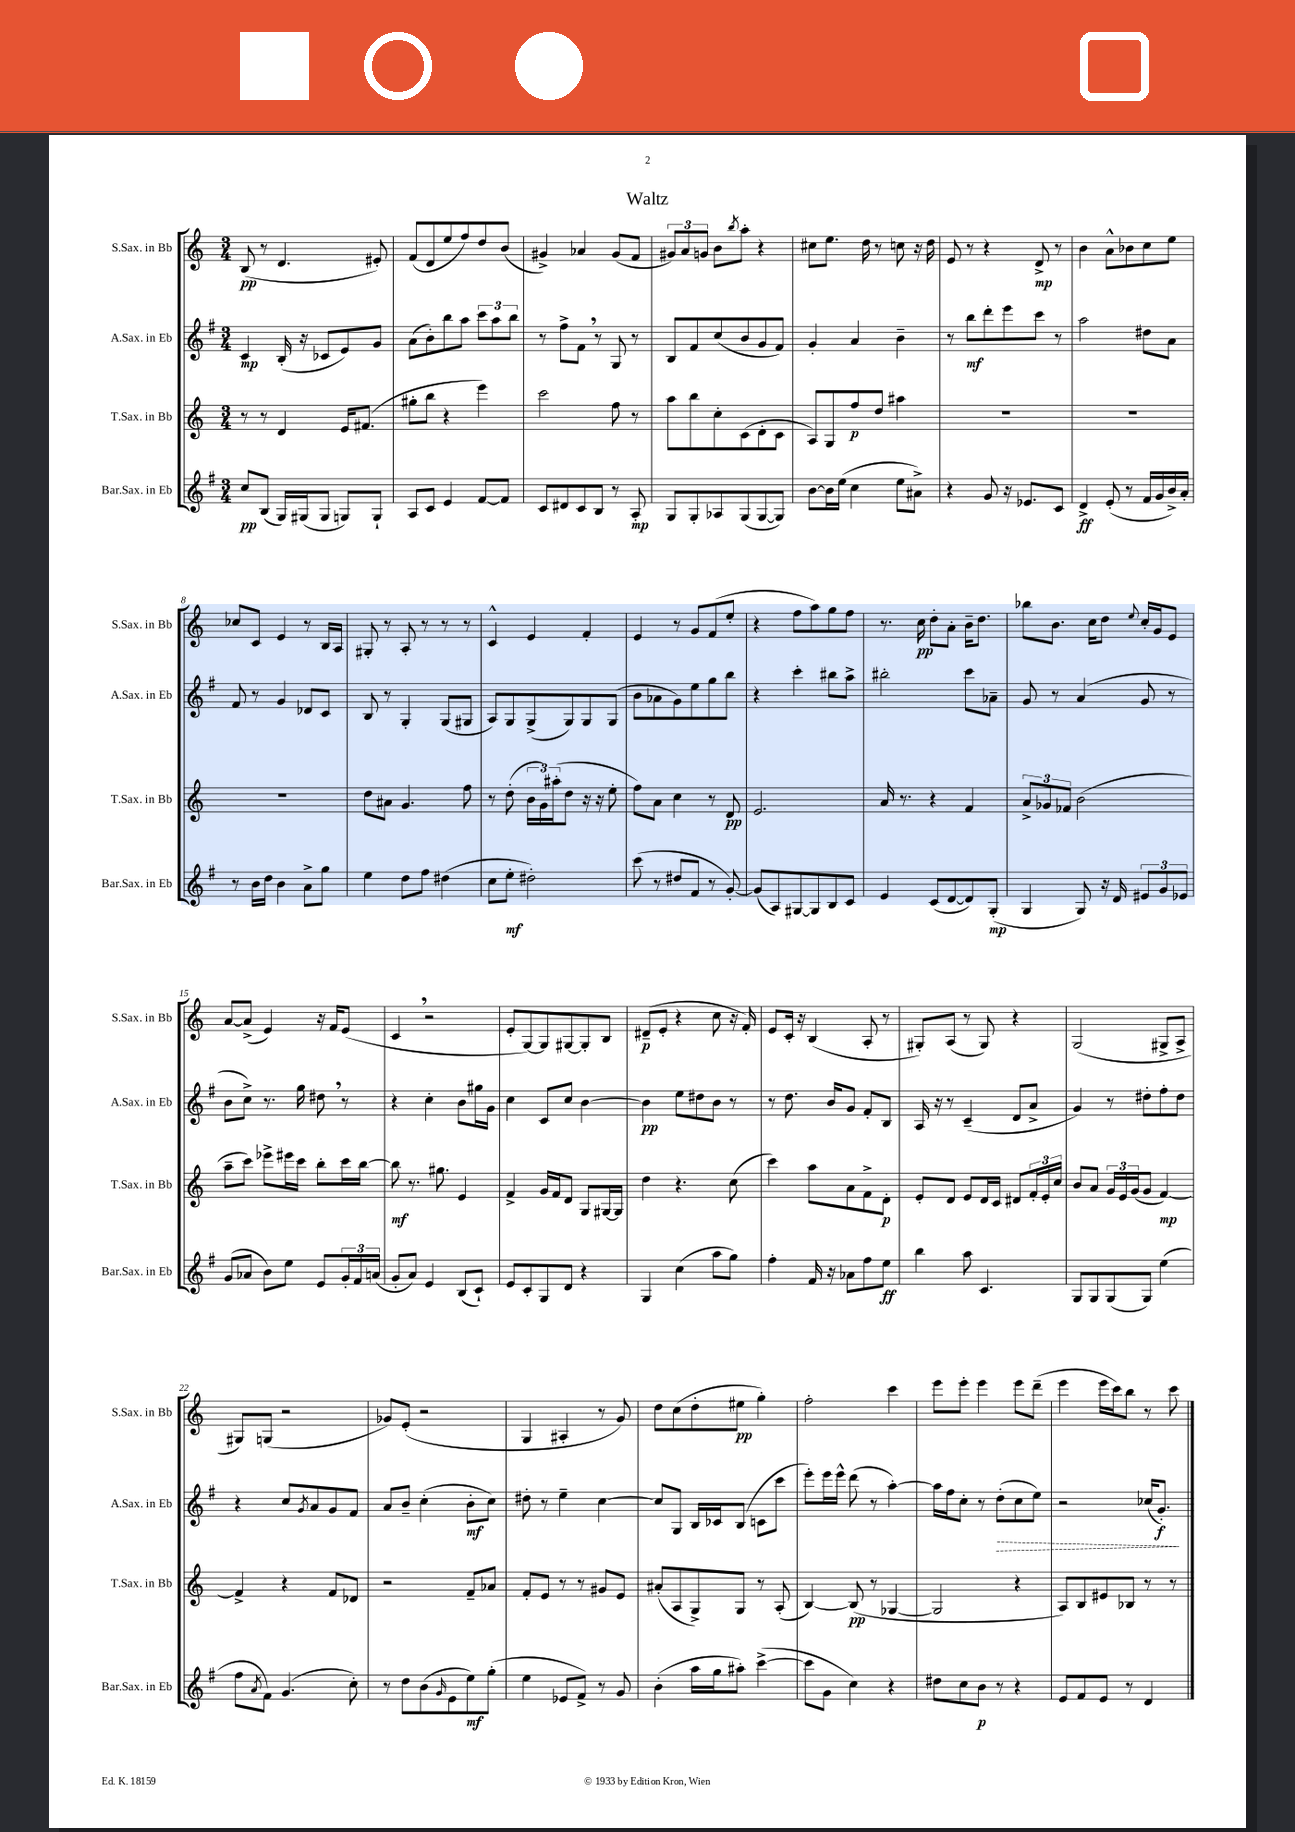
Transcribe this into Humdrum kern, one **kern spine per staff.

**kern	**kern	**kern	**kern
*staff4	*staff3	*staff2	*staff1
*clefG2	*clefG2	*clefG2	*clefG2
*k[f#]	*k[]	*k[f#]	*k[]
*M3/4	*M3/4	*M3/4	*M3/4
8cc	8r	4c	(8B
(8B	8r	.	8r
16G)	4d	(16B'	4.d
(16G#	.	16r	.
8G#	.	8c-	.
8G)	16e	8e)	.
.	(8.f#	.	.
8G`	.	8g	8e#')
=	=	=	=
8A	8gg#'	(8a	(8f
8c	8bb	8b')	8d
4e	4r	8bb	8ee
.	.	8aa	8ff)
[8f#	4eee)	12ccc	8dd
.	.	12aa	.
8f#]	.	.	(8b
.	.	12bb	.
=	=	=	=
8c	2ccc	8r	4g#^)
8d#	.	8ff#^	.
8c	.	8f#	4a-
8B	.	8r	.
8r	8ff	8G	(8g#
8A'	8r	8r	8f
=	=	=	=
8G	8aa	8B	12g#)
.	.	.	12a
8G'	8bb	8f#	.
.	.	.	12g
8A-	8cc'	(8cc	8b
.	.	.	8qbb
(8G	(8c	8b	8aa'
[8G	8d'	8g	4r
8G])	8c	8f#)	.
=	=	=	=
[8b	8A)	4g'	8cc#
16b]	8G	.	8.ee
(16ee	.	.	.
4cc	8ff	4a	.
.	.	.	16dd
.	8dd	.	8r
8ee	4aa#	4b~	8cc
8a#^)	.	.	16r
.	.	.	16dd
=	=	=	=
4r	2.r	8r	8e
.	.	8bb	8r
8g	.	8ddd'	4r
16r	.	8eee	.
8.e-	.	.	.
.	.	8ccc	8d^
8c	.	8r	8r
=	=	=	=
4d^	2.r	2aa	4b
(8e'	.	.	8a^^
8r	.	.	8b-
16f#	.	8dd#	8cc
16g	.	.	.
16b^)	.	8a	8ee
16a'	.	.	.
=	=	=	=
8r	2.r	8f#	8cc-
16b	.	8r	8c
16dd	.	.	.
4b	.	4g	4e
8a^	.	8d-	8r
8gg	.	8c	16B
.	.	.	16A
=	=	=	=
4ee	8dd	8B	8G#'
.	8a#	8r	8r
8dd	4.g	4G'	8A'
8ff#	.	.	8r
(4dd#	.	(8G	8r
.	8ff	8G#	8r
=	=	=	=
8cc	8r	8A)	4c^^
8ee'	(8dd'	8G	.
2dd#')	24b	(8G^	4e
.	24g)	.	.
.	(24aa#'	.	.
.	8dd	8G)	.
.	16r	8G	4f'
.	16r	.	.
.	8ee'	(8G	.
=	=	=	=
(8ccc	8ff)	8b	4e
8r	8a	8a-	.
8dd#	4cc	8g)	8r
8f#	.	8ee	8g
8r	8r	8gg	(8f
[8g')	8d	8bb	8ee'
=	=	=	=
(8g]	2.e	4r	4r
8A)	.	.	.
[8G#	.	4ccc'	8ff
8G#]	.	.	8aa)
8B	.	8bb#	8gg
8c	.	8aa^	8ff
=	=	=	=
4e	16a	2bb#'	8.r
.	8.r	.	.
.	.	.	16cc
(8c	4r	.	8dd'
[8d	.	.	8a'
8d])	4f	8ccc	16b~
.	.	.	8.dd
(8G'	.	8a-~	.
=	=	=	=
4G	12a^	8g	8bb-
.	12g-	.	.
.	.	8r	8.b
.	12f-	.	.
8G)	(2b	(4a	.
.	.	.	16cc
16r	.	.	8dd
16d	.	.	.
.	.	.	8qqee
12e#	.	8g	16cc'
.	.	.	16g
12g	.	.	.
.	.	8r	8e
12e-	.	.	.
=	=	=	=
(8g	8aa~	8b	[8a
8a-	8ccc)	8cc^)	(8a^]
8b)	8eee-^	8.r	4e)
8ee	16eee#	.	.
.	16ccc	16gg	.
8e	8bb'	8dd#	16r
.	.	.	16f
24g'	16ccc	8r	(8e
24f#	.	.	.
.	[16bb	.	.
(24a	.	.	.
=	=	=	=
8g'	8bb]	4r	4c
8a)	8.r	.	.
4e	.	4cc'	2r
.	8.gg#	.	.
(8B	4e	8b	.
8c`)	.	16gg#	.
.	.	16g	.
=	=	=	=
8e	4f^	4cc	8e'
8c'	.	.	[8G)
8G	16g	8c	8G]
.	16f	.	.
8d	8d	8cc	[8G#
4r	8G	[4b	8G#']
.	[16G#	.	8B
.	16G#]	.	.
=	=	=	=
4G	4dd	4b]	(8d#~
.	.	.	8e'
(4cc	4.r	8ee	4r
.	.	8dd#	.
8aa	.	8b	8cc
8gg)	(8cc	8r	16r
.	.	.	16f')
=	=	=	=
4ff#'	4ccc)	8r	8e
.	.	8.dd	16c'
.	.	.	16r
16f#	8aa	.	(4B
16r	.	16b	.
8a-	8a	8g	.
8ff#	8f^	8f#'	8A'
8ee	8d'	8B	8r
=	=	=	=
4bb	8e'	16A	8G#')
.	.	16r	.
.	8d	8r	(8A
8aa	8e	(4c~	8r
4.c	16d	.	8G#)
.	16c	.	.
.	8d#	8d	4r
.	24f'	8a^	.
.	24e'	.	.
.	24cc	.	.
=	=	=	=
8G	8b	4g)	(2G
8G	8a	.	.
(8G	24g	8r	.
.	24e	.	.
.	(24g	.	.
8G)	8g	8dd#'	.
(4ee	[4f)	8ff#'	8G#^
.	.	8dd#	8A^
=	=	=	=
8ff#	4f^]	4r	8G#)
8qa	.	.	.
8f#)	.	.	(8G
(4.g	4r	8cc	2r
.	.	8qg	.
.	.	8a	.
.	8f	8g	.
8cc')	8d-	8f#	.
=	=	=	=
8r	2r	8a	8g-)
8dd	.	8b~	(8e'
(8b	.	(4cc'	2r
16qqg	.	.	.
8e	.	.	.
8ee)	8f~	8b'	.
(8gg'	8a-	8cc)	.
=	=	=	=
4ee	8f'	8dd#'	4G
.	8e	8r	.
8e-	8r	4ee~	4A#'
8f#^)	8r	.	.
8r	8g#	[4cc	8r
8g	8e	.	8g)
=	=	=	=
(4b'	(8a#'	8cc]	8dd
.	8A	8G	(8cc
16aa	8G^)	16B	8dd'
16gg	.	16c-	.
8aa#')	8G	(8B	8ee#
([4ccc^	8r	8c	4gg')
.	(8A'	8ccc	.
=	=	=	=
8ccc]	[4B)	8eee')	2ff'
8g	.	16eee	.
.	.	16eee^^	.
4cc)	(8B]	(8ddd	.
.	8r	8r	.
4r	[4G-	[4aa')	4ccc
=	=	=	=
8dd#	2G-]	16aa]	8eee
.	.	16ff#	.
8cc	.	8cc'	8eee'
8b	.	8r	4eee
8r	.	(8dd'	.
4r	4r	8cc	8eee
.	.	8ee)	(8ddd~
=	=	=	=
8e	8A)	2r	4eee
8f#	8B	.	.
8e	8e#	.	16eee
.	.	.	16ccc)
8r	8B-	.	8bb
4d	8r	(16cc-	8r
.	.	8.g')	.
.	8r	.	8ccc
==	==	==	==
*-	*-	*-	*-
